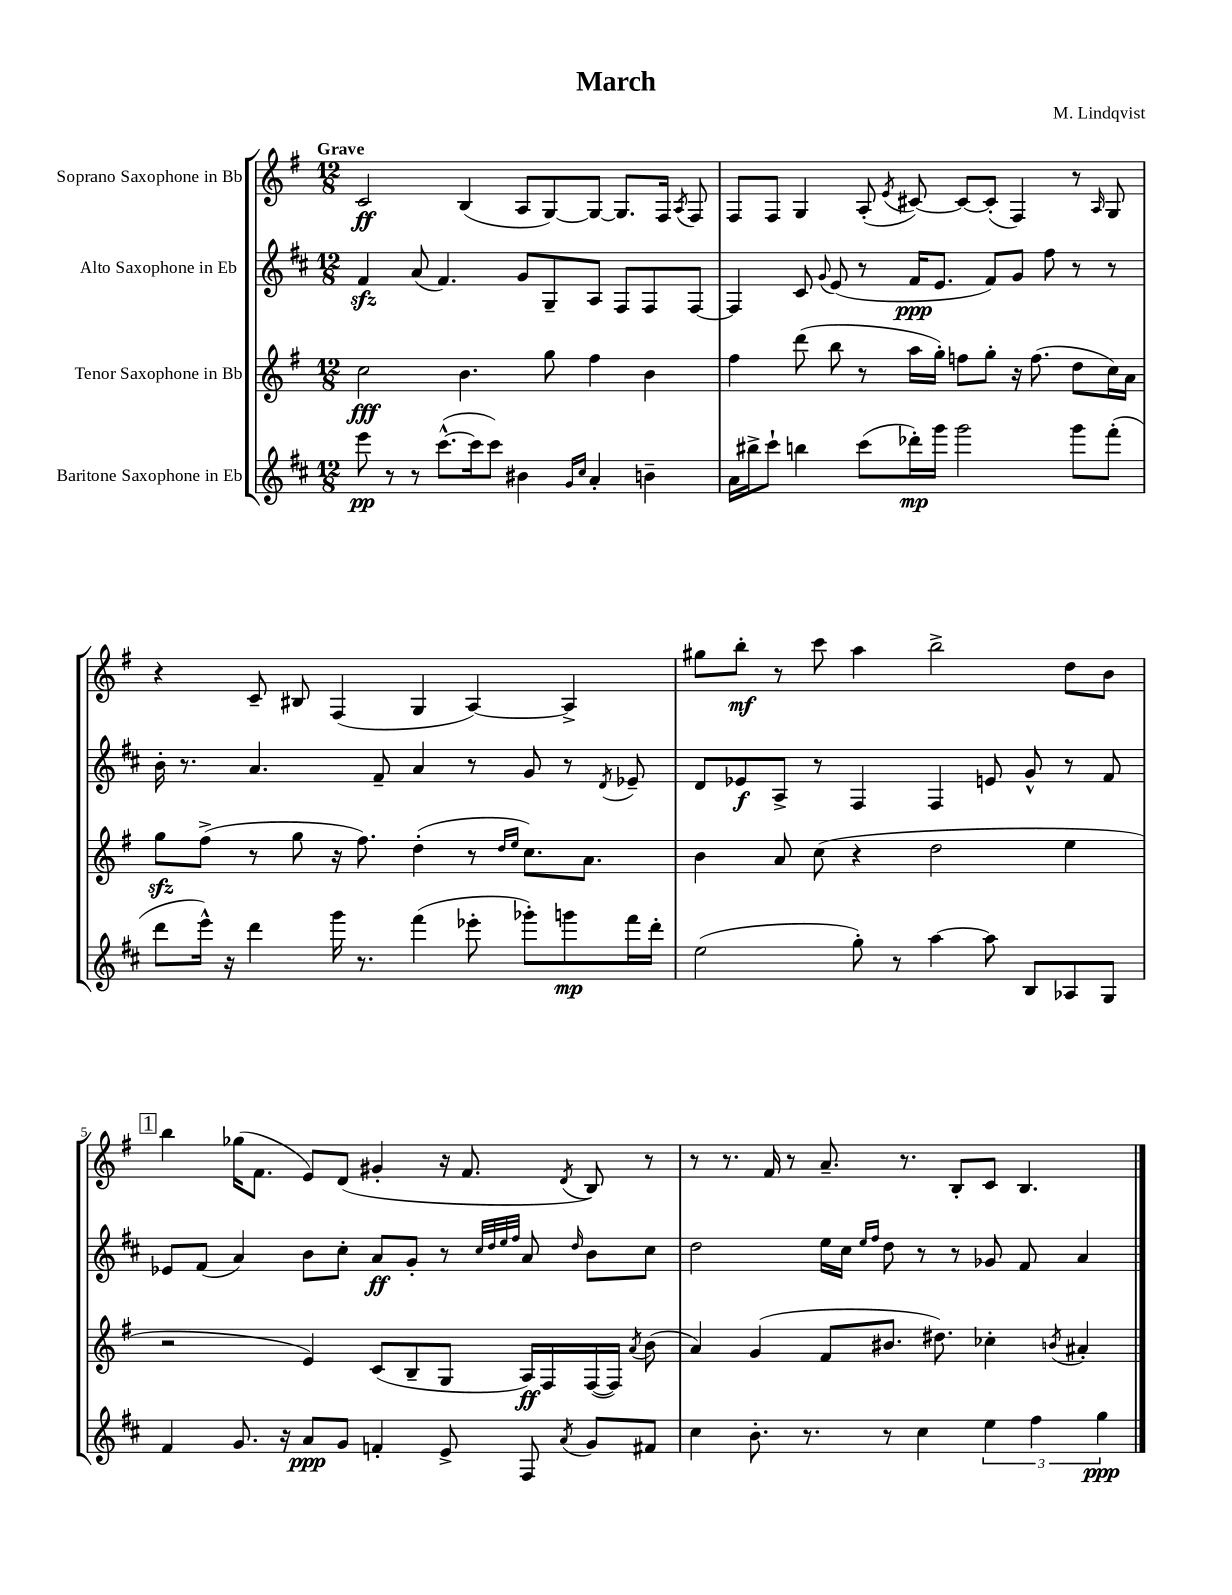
\header { title = "March" composer = "M. Lindqvist" }
<<
\new StaffGroup <<
\new Staff = "s0" \with { instrumentName = "Soprano Saxophone in Bb" } {
    \clef treble \key g \major \numericTimeSignature \time 12/8 \tempo "Grave"
    \autoBeamOff c'2\ff b4( a8[ g8~) g8]~ g8.[ fis16] \acciaccatura { a8 } fis8 |
    fis8[ fis8] g4 a8-.( \acciaccatura { e'8 } cis'8~) cis'8[~ cis'8]-.( fis4) r8 \grace { a16 } g8 |
    r4 c'8-- bis8 fis4( g4 a4~) a4-> |
    gis''8[ b''8]-.\mf r8 c'''8 a''4 b''2-> d''8[ b'8] |
    \mark \markup { \box "1" } b''4 ges''16[( fis'8.] e'8[) d'8]( gis'4-. r16 fis'8. \acciaccatura { d'8 } b8) r8 |
    r8 r8. fis'16 r8 a'8.-- r8. b8[-. c'8] b4. \bar "|." |
}
\new Staff = "s1" \with { instrumentName = "Alto Saxophone in Eb" } {
    \clef treble \key d \major \numericTimeSignature \time 12/8
    \autoBeamOff fis'4\sfz a'8( fis'4.) g'8[ g8-- a8] fis8[ fis8 fis8]~ |
    fis4 cis'8 \appoggiatura { g'8 } e'8( r8 fis'16[\ppp e'8.] fis'8[) g'8] fis''8 r8 r8 |
    b'16-. r8. a'4. fis'8-- a'4 r8 g'8 r8 \acciaccatura { d'8 } ees'8-- |
    d'8[ ees'8\f a8]-> r8 fis4 fis4 e'8 g'8-^ r8 fis'8 |
    \mark \markup { \box "1" } ees'8[ fis'8]( a'4) b'8[ cis''8]-. a'8[\ff g'8]-. r8 \grace { cis''32[ d''32 e''32 fis''32] } a'8 \grace { d''16 } b'8[ cis''8] |
    d''2 e''16[ cis''16] \grace { e''16[ fis''16] } d''8 r8 r8 ges'8 fis'8 a'4 \bar "|." |
}
\new Staff = "s2" \with { instrumentName = "Tenor Saxophone in Bb" } {
    \clef treble \key g \major \numericTimeSignature \time 12/8
    \autoBeamOff c''2\fff b'4. g''8 fis''4 b'4 |
    fis''4 d'''8( b''8 r8 a''16[ g''16]-.) f''8[ g''8]-. r16 f''8.( d''8[ c''16) a'16] |
    g''8[\sfz fis''8]->( r8 g''8 r16 fis''8.) d''4-.( r8 \grace { d''16[ e''16] } c''8.[) a'8.] |
    b'4 a'8 c''8( r4 d''2 e''4 |
    \mark \markup { \box "1" } r2 e'4) c'8[( b8-- g8] a16[\ff) fis16 fis16~( fis16]) \acciaccatura { a'8 } b'8( |
    a'4) g'4( fis'8[ bis'8.] dis''8.) ces''4-. \acciaccatura { b'8 } ais'4-. \bar "|." |
}
\new Staff = "s3" \with { instrumentName = "Baritone Saxophone in Eb" } {
    \clef treble \key d \major \numericTimeSignature \time 12/8
    \autoBeamOff e'''8\pp r8 r8 cis'''8.[~-^( cis'''16 cis'''8]) bis'4 \grace { g'16[ cis''16] } a'4-. b'4-- |
    a'16[ bis''16-> cis'''8]-! b''4 cis'''8[( des'''16-.\mp) g'''16] g'''2 g'''8[ fis'''8]-.( |
    d'''8[ e'''16]-^) r16 d'''4 g'''16 r8. fis'''4( ees'''8-. ges'''8[-.) g'''8\mp fis'''16 d'''16]-. |
    e''2( g''8-.) r8 a''4~ a''8 b8[ aes8 g8] |
    \mark \markup { \box "1" } fis'4 g'8. r16 a'8[\ppp g'8] f'4-. e'8-> fis8 \acciaccatura { a'8 } g'8[ fis'8] |
    cis''4 b'8.-. r8. r8 cis''4 \tuplet 3/2 { e''4 fis''4 g''4\ppp } \bar "|." |
}
>>
>>
\layout { \context { \Score \override BarNumber.break-visibility = ##(#f #t #t) barNumberVisibility = #(every-nth-bar-number-visible 5) } }
